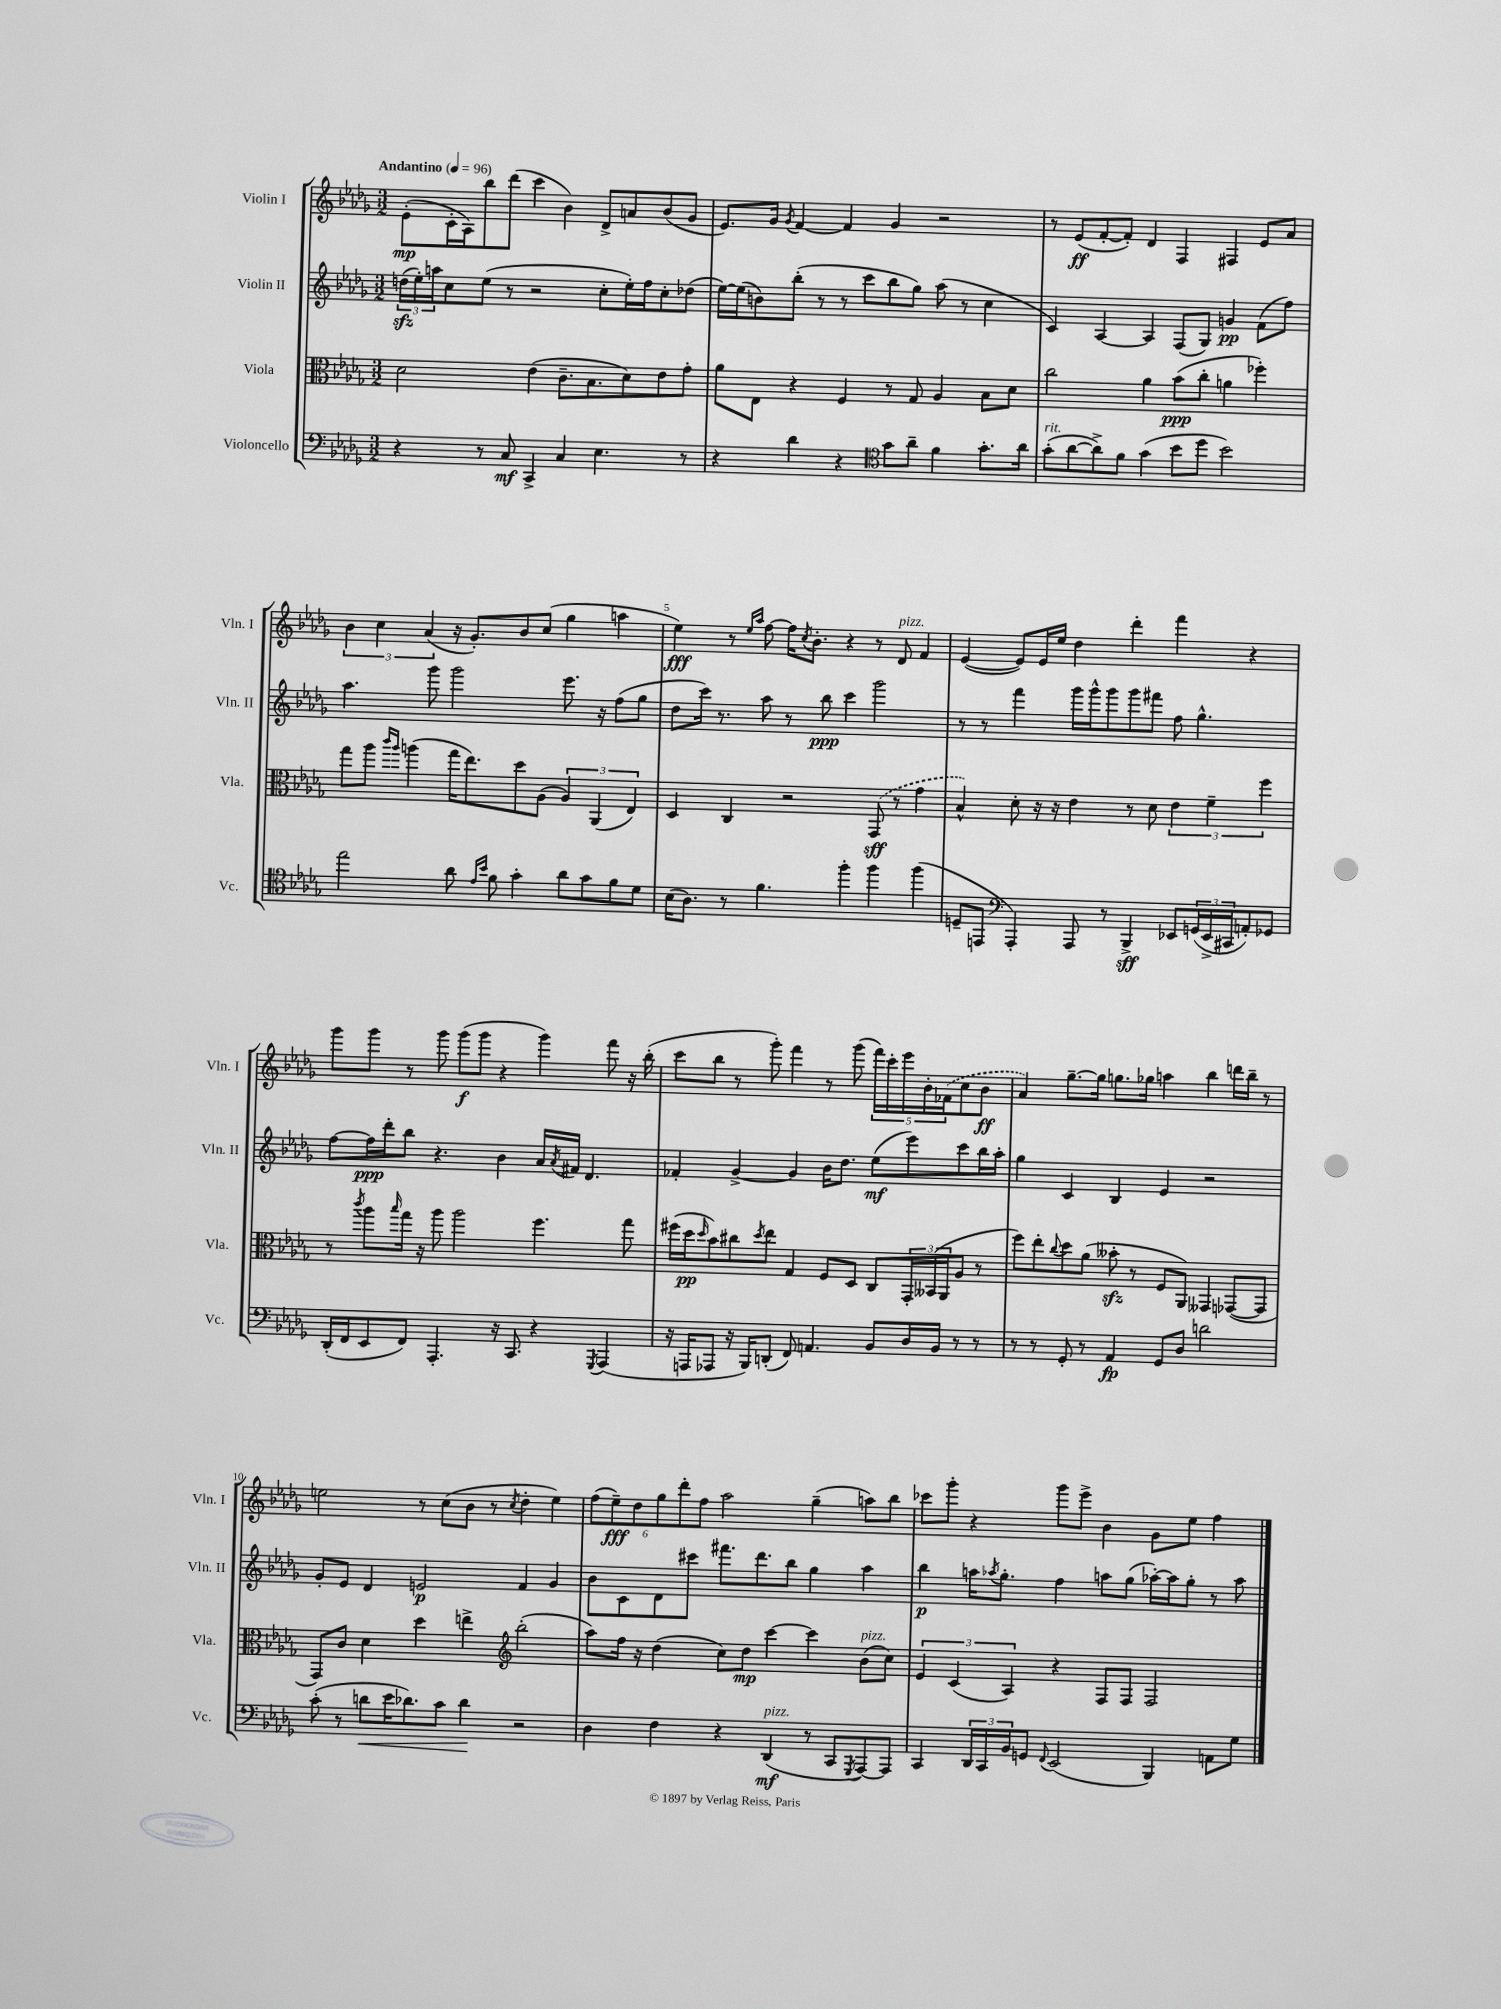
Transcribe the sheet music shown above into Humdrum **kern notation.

**kern	**dynam	**kern	**dynam	**kern	**dynam	**kern	**dynam
*part4	*part4	*part3	*part3	*part2	*part2	*part1	*part1
*staff4	*staff4	*staff3	*staff3	*staff2	*staff2	*staff1	*staff1
*I"Violoncello	*	*I"Viola	*	*I"Violin II	*	*I"Violin I	*
*I'Vc.	*	*I'Vla.	*	*I'Vln. II	*	*I'Vln. I	*
*clefF4	*	*clefC3	*	*clefG2	*	*clefG2	*
*k[b-e-a-d-g-]	*	*k[b-e-a-d-g-]	*	*k[b-e-a-d-g-]	*	*k[b-e-a-d-g-]	*
*M3/2	*	*M3/2	*	*M3/2	*	*M3/2	*
*MM96	*	*MM96	*	*MM96	*	*MM96	*
=1	=1	=1	=1	=1	=1	=1	=1
!	!	!	!	!	!	!LO:TX:a:B:t=Andantino	!
4r	.	2d-\	.	(24ddnzz\LL	.	(8e-'\L	mp
.	.	.	.	24ee-'\)	.	.	.
.	.	.	.	24aan\J	.	.	.
.	.	.	.	8cc\	.	16c'\L	.
.	.	.	.	.	.	16A-\J)	.
8r	.	.	.	(8ee-\J	.	8bb-\	.
8C/	mf	.	.	8r	.	(8ddd-\J	.
4CC^/	.	(4e-\	.	2r	.	4ccc\	.
4C/	.	8.c~\L	.	.	.	4b-\)	.
.	.	8.B-\	.	.	.	.	.
4.E-\	.	.	.	8cc'\L	.	8d-^/L	.
.	.	8d-\)	.	16ee-'\L)	.	8an/	.
.	.	.	.	16ff\J	.	.	.
.	.	8e-\	.	8cc'\	.	(8b-/	.
8r	.	8g-'\J	.	(8dd-X\J	.	8g-/J	.
=2	=2	=2	=2	=2	=2	=2	=2
4r	.	8a-\L	.	[16ee-\LL)	.	8.e-/L)	.
.	.	.	.	(16ee-\J]	.	.	.
.	.	8E-\J	.	8bn\)	.	.	.
.	.	.	.	.	.	16g-/Jk	.
.	.	.	.	.	.	8qg-/	.
4d-\	.	4r	.	(8bb-'\J	.	[4f/	.
.	.	.	.	8r	.	.	.
4r	.	4F/	.	8r	.	4f/]	.
.	.	.	.	8ccc\L	.	.	.
*clefC4	*	*	*	*	*	*	*
8g-\L	.	8r	.	8bb-\	.	4g-/	.
8a-~\J	.	8G-/	.	8gg-\J)	.	.	.
4f\	.	4A-/	.	(8aa-\	.	2r	.
.	.	.	.	8r	.	.	.
8.g-'\L	.	8B-\L	.	4cc\	.	.	.
.	.	8d-\J	.	.	.	.	.
16a-\Jk	.	.	.	.	.	.	.
=3	=3	=3	=3	=3	=3	=3	=3
!LO:TX:a:i:t=rit.	!	!	!	!	!	!	!
(8g-'\L	.	2cc\	.	4c/)	.	8r	.
[8a-\	.	.	.	.	.	(8e-/L	ff
8a-^\])	.	.	.	[4A-/	.	[8f'/	.
8f\J	.	.	.	.	.	8f'/J])	.
(4g-\	.	4a-\	.	4A-/]	.	4d-/	.
8b-\L	.	(8b-\L	ppp	(8F/L	.	4F/	.
8dd-\J	.	8cc'\J	.	8G-/J)	.	.	.
2b-\)	.	4an\	.	4gn/	pp	4F#X/	.
.	.	4ff-X'\)	.	(8f\L	.	8e-/L	.
.	.	.	.	8ff\J)	.	8a-/J	.
!!LO:LB:g=z
=4	=4	=4	=4	=4	=4	=4	=4
2ee-\	.	8gg-\L	.	4.aa-\	.	6b-\	.
.	.	8aa-\J	.	.	.	.	.
.	.	.	.	.	.	6cc\	.
.	.	16qqccc/LL	.	.	.	.	.
.	.	16qqaa-/JJ	.	.	.	.	.
.	.	(4aan\	.	.	.	.	.
.	.	.	.	.	.	(6a-/	.
.	.	.	.	8ggg-\	.	.	.
8a-\	.	16gg-\KL	.	2ggg-\	.	16r	.
.	.	8.ee-\)	.	.	.	8.g-'/L)	.
16qqe-/LL	.	.	.	.	.	.	.
16qqb-/JJ	.	.	.	.	.	.	.
8f\	.	.	.	.	.	.	.
4g-'\	.	8dd-\	.	.	.	8b-/	.
.	.	(8A-\J	.	.	.	(8cc/J	.
8a-\L	.	6A-/)	.	8.eee-\	.	4gg-\	.
8g-\	.	.	.	.	.	.	.
.	.	(6AA-/	.	.	.	.	.
.	.	.	.	16r	.	.	.
8f\	.	.	.	(8ff\L	.	4aan\	.
.	.	6E-/)	.	.	.	.	.
8d-\J	.	.	.	8gg-\J	.	.	.
=5	=5	=5	=5	=5	=5	=5	=5
(16B-\KL	.	4D-/	.	8dd-\L	.	4ee-\)	fff
8.A-\J)	.	.	.	.	.	.	.
.	.	.	.	16ccc\Jk)	.	.	.
.	.	.	.	8.r	.	.	.
8r	.	4C/	.	.	.	8r	.
.	.	.	.	.	.	16qqee-/LL	.
.	.	.	.	.	.	16qqaa-/JJ	.
4.f\	.	.	.	8aa-\	.	[8ff\	.
.	.	2r	.	8r	.	16ff\KL]	.
.	.	.	.	.	.	8qcc/	.
.	.	.	.	.	.	8.b-'\J	.
.	.	.	.	8bb-\	ppp	.	.
4ff'\	.	.	.	4ccc\	.	4r	.
4ff\	.	(8GG-/	sff	2ggg-\	.	8r	.
!	!	!	!	!	!	!LO:TX:a:i:t=pizz.	!
.	.	8r	.	.	.	8d-/	.
(4ff\	.	4g-\	.	.	.	4f/	.
=6	=6	=6	=6	=6	=6	=6	=6
8Dn~/L	.	4B-^^/)	.	8r	.	([4e-/	.
8EEn/J	.	.	.	8r	.	.	.
*clefF4	*	*	*	*	*	*	*
4AAA-'/)	.	8d-'\	.	4fff\	.	8e-/L])	.
.	.	16r	.	.	.	16e-/L	.
.	.	16r	.	.	.	16ee-/JJ	.
8AAA-/	.	4e-\	.	16ggg-\LL	.	4dd-\	.
.	.	.	.	16ggg-^^\J	.	.	.
8r	.	.	.	8ggg-\	.	.	.
4BBB-^/	sff	8r	.	8ggg-\	.	4ddd-'\	.
.	.	8d-\	.	8fff#X\J	.	.	.
8EE-X/L	.	6e-\	.	8ff\	.	4fff\	.
(24GGn/L	.	.	.	4.gg-^^\	.	.	.
24EE-^/	.	6f~\	.	.	.	.	.
24CC#X/J	.	.	.	.	.	.	.
8AAn'/)	.	.	.	.	.	4r	.
.	.	6ff\	.	.	.	.	.
8GG-X/J	.	.	.	.	.	.	.
!!LO:LB:g=z
=7	=7	=7	=7	=7	=7	=7	=7
(16DD-'/LL	.	8r	.	[8ff\L	.	8ggg-\L	.
16FF/J	.	.	.	.	.	.	.
.	.	8qccc/	.	.	.	.	.
8EE-/	.	8aa-\L	.	16ff\L]	ppp	8ggg-\J	.
.	.	.	.	16ddd-'\J	.	.	.
.	.	16qqbb-/	.	.	.	.	.
8FF/J)	.	16gg-\Jk	.	8bb-\J	.	8r	.
.	.	16r	.	.	.	.	.
4.AAA-'/	.	8aa-\	.	4.r	.	8ggg-\	.
.	.	2aa-\	.	.	.	(8ggg-\L	f
.	.	.	.	.	.	8ggg-\J	.
16r	.	.	.	4b-\	.	4r	.
8.CC/	.	.	.	.	.	.	.
4r	.	4.ff\	.	16a-/LL	.	4ggg-\)	.
.	.	.	.	8qa-/	.	.	.
.	.	.	.	16f#X/JJ	.	.	.
.	.	.	.	4.d-/	.	.	.
8qGGG-/	.	.	.	.	.	.	.
(4AAA-/	.	.	.	.	.	8fff\	.
.	.	8gg-\	.	.	.	16r	.
.	.	.	.	.	.	(16bb-'\	.
=8	=8	=8	=8	=8	=8	=8	=8
16r	.	(16ff#X\LL	.	4f-X'/	.	8ccc\L	.
16AAAn/KL	.	16dd-\J	pp	.	.	.	.
.	.	16qqdd-/	.	.	.	.	.
8AAA-X/J	.	8b-\)	.	.	.	8bb-\J	.
16r	.	8cc#X\	.	[4g-^/	.	8r	.
16BBB-/KL)	.	.	.	.	.	.	.
.	.	8qdd-/	.	.	.	.	.
(8DDn'/J	.	8ee-\J	.	.	.	8ggg-'\)	.
8FF/)	.	4G-/	.	4g-/]	.	4fff\	.
4.AAn/	.	.	.	.	.	.	.
.	.	8F/L	.	16b-\KL	.	8r	.
.	.	.	.	8.dd-\J	.	.	.
.	.	8D-/J	.	.	.	(8ggg-\	.
8BB-/L	.	8C/L	.	(8ee-\L	mf	20fff\LL)	.
.	.	.	.	.	.	20ccc'\	.
.	.	.	.	.	.	20eee-\	.
16D-/L	.	24GG-'/L	.	8eee-\)	.	.	.
.	.	.	.	.	.	20b-'\	.
.	.	(24BB--X/	.	.	.	.	.
16BB-/JJ	.	.	.	.	.	.	.
.	.	.	.	.	.	(20f-X\J	.
.	.	24AA-/J	.	.	.	.	.
8r	.	8A-/J	.	8ccc\	.	8cc\	.
8r	.	8r	.	16bb-\L	.	8b-\J	ff
.	.	.	.	16aa-'\JJ	.	.	.
=9	=9	=9	=9	=9	=9	=9	=9
8r	.	8ff\L)	.	4gg-\	.	4a-/)	.
8r	.	8ee-'\	.	.	.	.	.
.	.	8qqcc/	.	.	.	.	.
8GG-'/	.	8dd-\	.	4c/	.	[8.gg-~\L	.
8r	.	(8a-\J	.	.	.	.	.
.	.	.	.	.	.	16gg-\Jk]	.
4AA-/	fp	8b--Xzz'\	.	4B-/	.	8.ggn\L	.
.	.	8r	.	.	.	.	.
.	.	.	.	.	.	16gg-X\Jk	.
8GG-/L	.	8F/L	.	4e-/	.	4aan\	.
8D-/J	.	8AA-/J)	.	.	.	.	.
2dn\	.	4GG--X/	.	2r	.	4bb-\	.
.	.	([8GG-X/L	.	.	.	16dddn\LL	.
.	.	.	.	.	.	16bb-~\JJ	.
.	.	8GG-/J]	.	.	.	8r	.
!!LO:LB:g=z
=10	=10	=10	=10	=10	=10	=10	=10
(8c'\	.	8GG-/L)	.	8g-'/L	.	2een\	.
8r	.	8c/J	.	8e-/J	.	.	.
!	!LO:HP:b	!	!	!	!	!	!
8dn\L	<	4d-\	.	4d-/	.	.	.
16e-\K	.	.	.	.	.	.	.
8.d-X\)	.	.	.	.	.	.	.
.	.	4dd-\	.	2en/	p	8r	.
8c\J	.	.	.	.	.	(8cc\L	.
4d-\	.	4een^\	.	.	.	8b-\J	.
.	.	.	.	.	.	8r	.
*	*	*clefG2	*	*	*	*	*
.	.	.	.	.	.	8qcc/	.
2r	[	(2bb-'\	.	4f/	.	4dd-'\	.
.	.	.	.	4g-/	.	4ee\)	.
=11	=11	=11	=11	=11	=11	=11	=11
4D-\	.	8aa-\L)	.	8b-\L	.	(12ff\L	.
.	.	.	.	.	.	12ee-~\)	fff
.	.	16ff\Jk	.	8c\	.	.	.
.	.	.	.	.	.	12dd-\	.
.	.	16r	.	.	.	.	.
4F\	.	(4dd-\	.	8d-\	.	12gg-\	.
.	.	.	.	.	.	12ddd-'\	.
.	.	.	.	8ccc#X\J	.	.	.
.	.	.	.	.	.	12ff\J	.
4r	.	8cc\L)	.	8.fff#X\L	.	2aa-\	.
.	.	8dd-\J	mp	.	.	.	.
.	.	.	.	8.ddd-\	.	.	.
!LO:TX:a:i:t=pizz.	!	!	!	!	!	!	!
(4DD-/	mf	[4ccc\	.	.	.	.	.
.	.	.	.	8bb-\J	.	.	.
8r	.	4ccc\]	.	4gg-\	.	(4gg-~\	.
8CC/L	.	.	.	.	.	.	.
8qGGG-/	.	.	.	.	.	.	.
!	!	!LO:TX:a:i:t=pizz.	!	!	!	!	!
[8AAA-/)	.	(8b-\L	.	4aa-\	.	8aan\L)	.
8AAA-/J]	.	8cc\J)	.	.	.	8bb-\J	.
=12	=12	=12	=12	=12	=12	=12	=12
4CC/	.	6e-/	.	4bb-\	p	8ccc-X\L	.
.	.	.	.	.	.	8ggg-'\J	.
.	.	(6c/	.	.	.	.	.
24DD-/LL	.	.	.	16aan\KL	.	4r	.
24CC/	.	.	.	.	.	.	.
.	.	.	.	8qaa-X/	.	.	.
.	.	.	.	8.gg-'\J	.	.	.
24BB-/J	.	6A-/)	.	.	.	.	.
8GGn/J	.	.	.	.	.	.	.
8qqFF/	.	.	.	.	.	.	.
(2EE-/	.	4r	.	4ff\	.	8ggg-\L	.
.	.	.	.	.	.	8eee-^\J	.
.	.	8F/L	.	8aan\L	.	4b-\	.
.	.	8F/J	.	(8gg-\J	.	.	.
4BBB-/)	.	2F/	.	[16aa-X'\LL)	.	8g-\L	.
.	.	.	.	16aa-\J]	.	.	.
.	.	.	.	8gg-'\J	.	8ee-\J	.
8AAn\L	.	.	.	8r	.	4ff\	.
8G-\J	.	.	.	8aa-\	.	.	.
==	==	==	==	==	==	==	==
*-	*-	*-	*-	*-	*-	*-	*-
